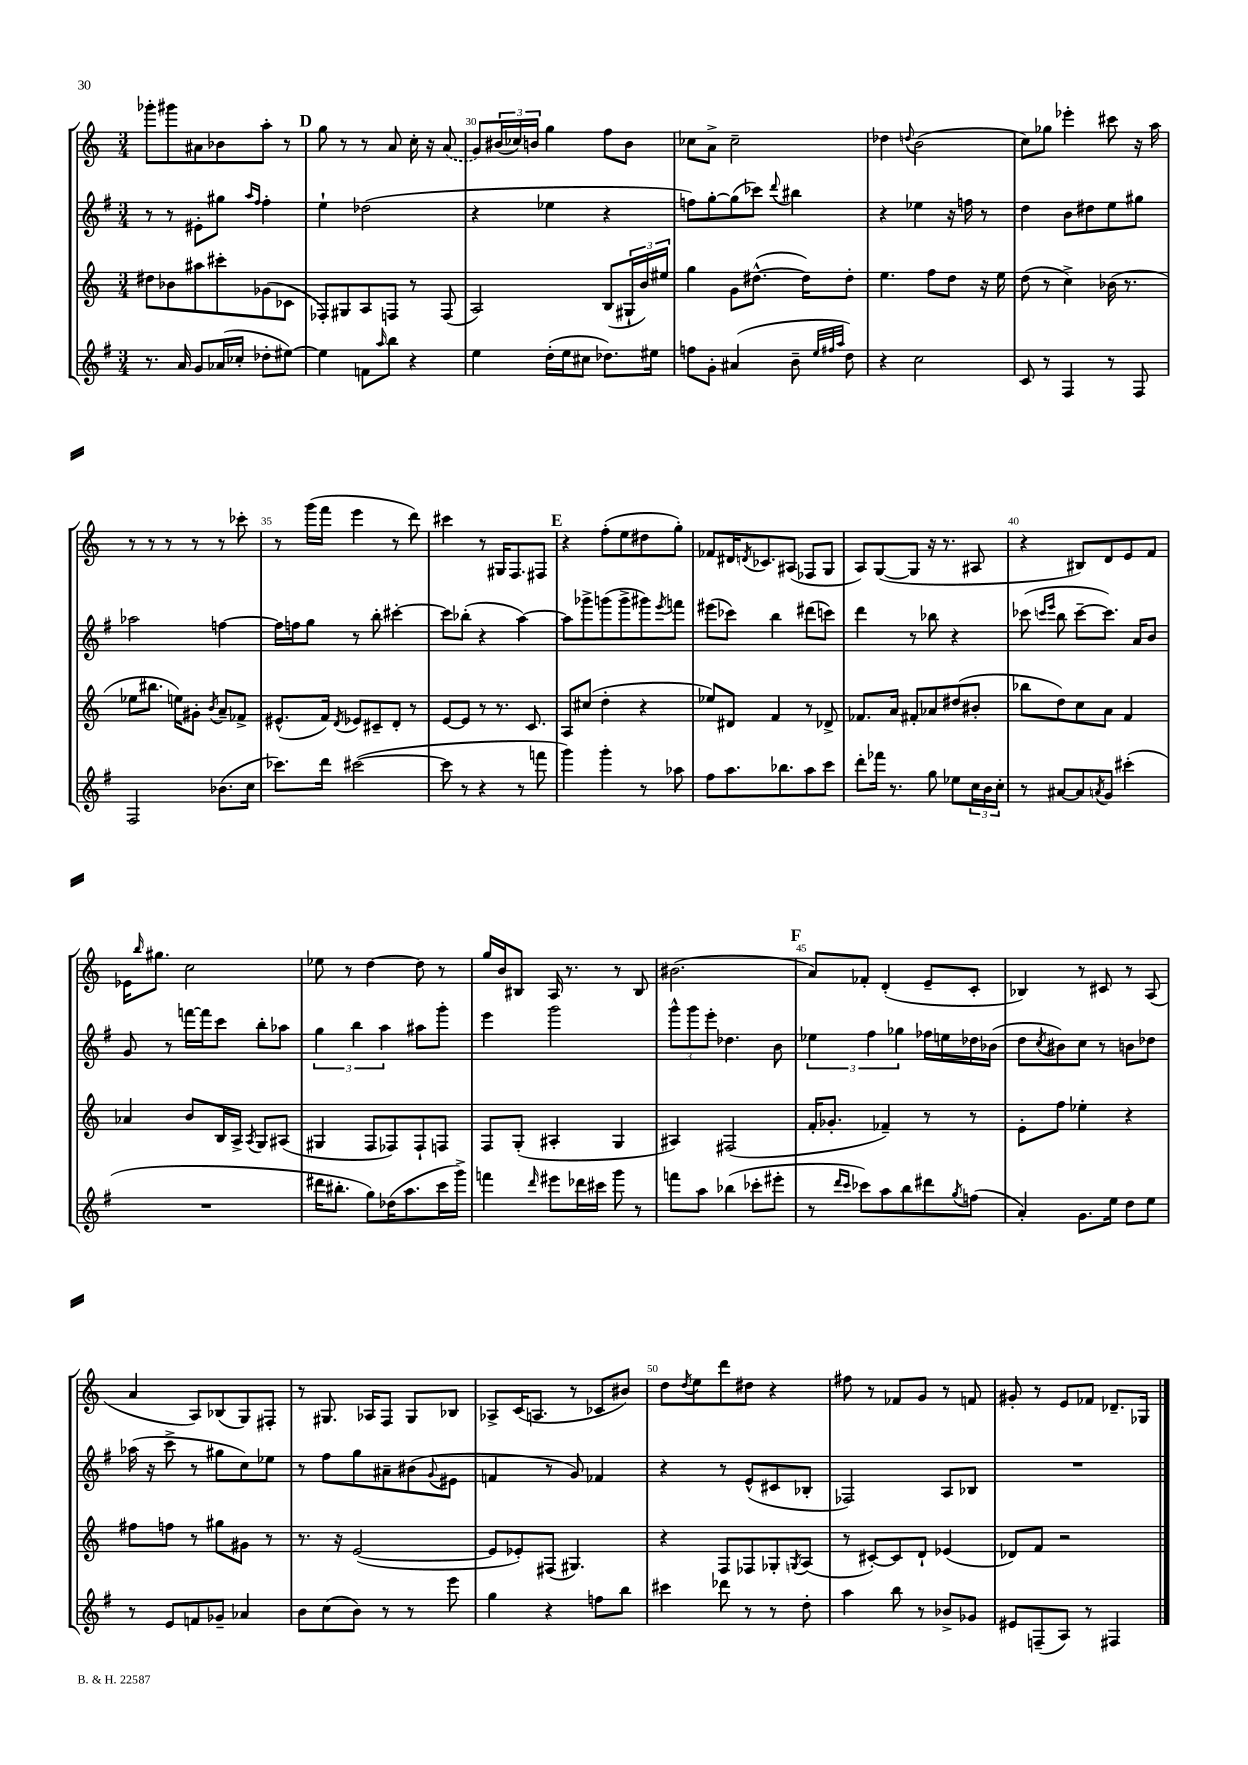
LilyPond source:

<<
\new StaffGroup <<
\new Staff = "s0" {
    \clef treble \key c \major \numericTimeSignature \time 3/4
    ges'''8-. gis'''8 ais'8 bes'8 a''8-. r8 |
    \mark \markup { \bold "D" } g''8 r8 r8 a'8 c''16-. r16 \once \slurDashed a'8( |
    g'8) \tuplet 3/2 { bis'16( ces''16) b'16 } g''4 f''8 b'8 |
    ces''8 a'8-> ces''2-- |
    des''4 \appoggiatura { d''8 } b'2( |
    c''8) ges''8 ees'''4-. cis'''8 r16 a''16 |
    r8 r8 r8 r8 r8 ces'''8-. |
    r8 g'''16( f'''16 e'''4 r8 d'''8) |
    cis'''4 r8 gis16 f8. fis8 |
    \mark \markup { \bold "E" } r4 f''8-.( e''8 dis''8 g''8-.) |
    fes'8 dis'16 \acciaccatura { d'8 } ces'8. ais8( fes8 g8 |
    a8) g8~( g8 r16 r8. ais8 |
    r4 bis8) d'8 e'8 f'8 |
    ees'16 \grace { b''16 } gis''8. c''2 |
    ees''8 r8 d''4~ d''8 r8 |
    g''16 b'16 bis8 a16 r8. r8 bis8 |
    bis'2.( |
    \mark \markup { \bold "F" } a'8) fes'8-. d'4-.( e'8-- c'8-. |
    bes4) r8 cis'8 r8 a8( |
    a'4 a8) bes8( g8) fis8-. |
    r8 gis8. aes16 f8 gis8 bes8 |
    aes8-> c'16( a8. r8 ces'8 bis'8) |
    d''8 \acciaccatura { d''8 } e''8 d'''8 dis''8 r4 |
    fis''8 r8 fes'8 g'8 r8 f'8 |
    gis'8-. r8 e'8 fes'8 des'8.-- ges16 \bar "|." |
}
\new Staff = "s1" {
    \clef treble \key g \major \numericTimeSignature \time 3/4
    r8 r8 eis'8-. gis''8 \grace { a''16 fis''16 } fis''4-. |
    \mark \markup { \bold "D" } e''4-! des''2( |
    r4 ees''4 r4 |
    f''8) g''8~-. g''8( ces'''8) \appoggiatura { d'''8 } bis''4 |
    r4 ees''4 r16 f''16 r8 |
    d''4 b'8 dis''8 e''8 gis''8 |
    aes''2 f''4~ |
    f''16 f''16 g''8 r8 b''8-. cis'''4~-. |
    cis'''8 bes''8-.( r4 a''4~) |
    \mark \markup { \bold "E" } a''8 ges'''8-> g'''8( g'''8-> gis'''8) \acciaccatura { e'''8 } f'''8 |
    eis'''8( ces'''8) b''4 dis'''8( c'''8) |
    d'''4 r8 bes''8 r4 |
    ces'''8( \grace { c'''16 e'''16 } b''8 c'''8~-- c'''8.) a'16 b'8 |
    g'8 r8 f'''16~ f'''16 c'''8 b''8-. aes''8 |
    \tuplet 3/2 { g''4 b''4 a''4 } ais''8 g'''8-. |
    e'''4 g'''2 |
    \tuplet 3/2 { g'''8-^ g'''8 e'''8-. } des''4. b'8 |
    \mark \markup { \bold "F" } \tuplet 3/2 { ees''4 fis''4 ges''4 } fes''16 e''16 des''16 bes'16( |
    d''8 \acciaccatura { c''8 } bis'8) c''8 r8 b'8 des''8 |
    aes''16( r16 c'''8-> r8 gis''8 c''8) ees''8 |
    r8 fis''8 g''8 ais'8-- bis'8( \appoggiatura { g'8 } eis'8 |
    f'4 r8 g'8) fes'4 |
    r4 r8 e'8-^( cis'8 bes8-. |
    fes2) a8 bes8 |
    R2. \bar "|." |
}
\new Staff = "s2" {
    \clef treble \key c \major \numericTimeSignature \time 3/4
    dis''8 bes'8 ais''8 cis'''8-. ges'8( ces'8 |
    \mark \markup { \bold "D" } fes8-.) gis8 a8 f8 r8 f8( |
    a2) b8( \tuplet 3/2 { gis16-! b'16) eis''16 } |
    g''4 g'8 dis''8.~-^( dis''16) dis''8-. |
    e''4. f''8 d''8 r16 e''16 |
    d''8( r8 c''4->) bes'16( r8. |
    ees''8 bis''8. e''16) gis'8-. \acciaccatura { b'8 } a'8-- fes'8-> |
    eis'8.-^( f'16) \acciaccatura { d'8 } ees'8 cis'8-- d'8-. r8 |
    e'8~ e'8 r8 r8. c'8. |
    \mark \markup { \bold "E" } a8 cis''8( d''4-. r4 |
    ees''8) dis'8 f'4 r8 des'8-> |
    fes'8. a'16 fis'8-. aes'8 dis''8( bis'8-. |
    bes''8 d''8) c''8 a'8 f'4 |
    aes'4 b'8 b16 a16-> \acciaccatura { a8 } g8 ais8( |
    gis4 f8 fes8) fes8-! f8 |
    f8 g8-.( ais4-. g4 |
    ais4) fis2( |
    \mark \markup { \bold "F" } f'16-. ges'8.-. fes'4--) r8 r8 |
    e'8-. f''8 ees''4-. r4 |
    fis''8 f''8 r8 gis''8 gis'8 r8 |
    r8. r16 e'2~( |
    e'8 ees'8-.) fis8( gis4.) |
    r4 f8 fes8 ges8-. \acciaccatura { g8 } a8( |
    r8 cis'8~-.) cis'8 d'8-! ees'4( |
    des'8) f'8 r2 \bar "|." |
}
\new Staff = "s3" {
    \clef treble \key g \major \numericTimeSignature \time 3/4
    r8. a'16 g'8 aes'16( ces''16-. des''8-. eis''8~) |
    \mark \markup { \bold "D" } eis''4 f'8 \grace { a''16 } b''8 r4 |
    e''4 d''16-.( e''16 cis''8 des''8.) eis''16 |
    f''8 g'8-. ais'4( b'8-- \grace { e''32 fis''32 a''32 } d''8) |
    r4 c''2 |
    c'8 r8 fis4 r8 fis8 |
    fis2 bes'8.( c''16 |
    ces'''8.) d'''16 cis'''2~( |
    cis'''8 r8 r4 r8 f'''8 |
    \mark \markup { \bold "E" } g'''4) g'''4-. r8 aes''8 |
    fis''8 a''8. bes''8. a''8 c'''8 |
    d'''8-. fes'''16 r8. g''8 ees''8 \tuplet 3/2 { c''16 b'16 c''16-. } |
    r8 ais'8~ ais'8 \acciaccatura { a'8 } g'8 cis'''4-.( |
    R2. |
    dis'''16 bis''8.-. g''8) des''16( a''8. c'''16 g'''16->) |
    f'''4 \grace { d'''16 } eis'''8 des'''16 cis'''16 g'''8 r8 |
    f'''8 a''8 bes''4( ces'''8-. eis'''8-. |
    \mark \markup { \bold "F" } r8 \grace { d'''16 c'''16 } ces'''8) a''8 b''8 dis'''8 \acciaccatura { g''8 } f''8( |
    a'4-.) g'8. e''16 d''8 e''8 |
    r8 e'8 f'8 ges'8-- aes'4 |
    b'8 c''8( b'8) r8 r8 e'''8 |
    g''4 r4 f''8 b''8 |
    cis'''4 des'''8 r8 r8 d''8-. |
    a''4 b''8 r8 bes'8-> ges'8 |
    eis'8 f8--( a8) r8 fis4 \bar "|." |
}
>>
>>
\layout { \context { \Score currentBarNumber = #28 \override BarNumber.break-visibility = ##(#f #t #t) barNumberVisibility = #(every-nth-bar-number-visible 5) } }
